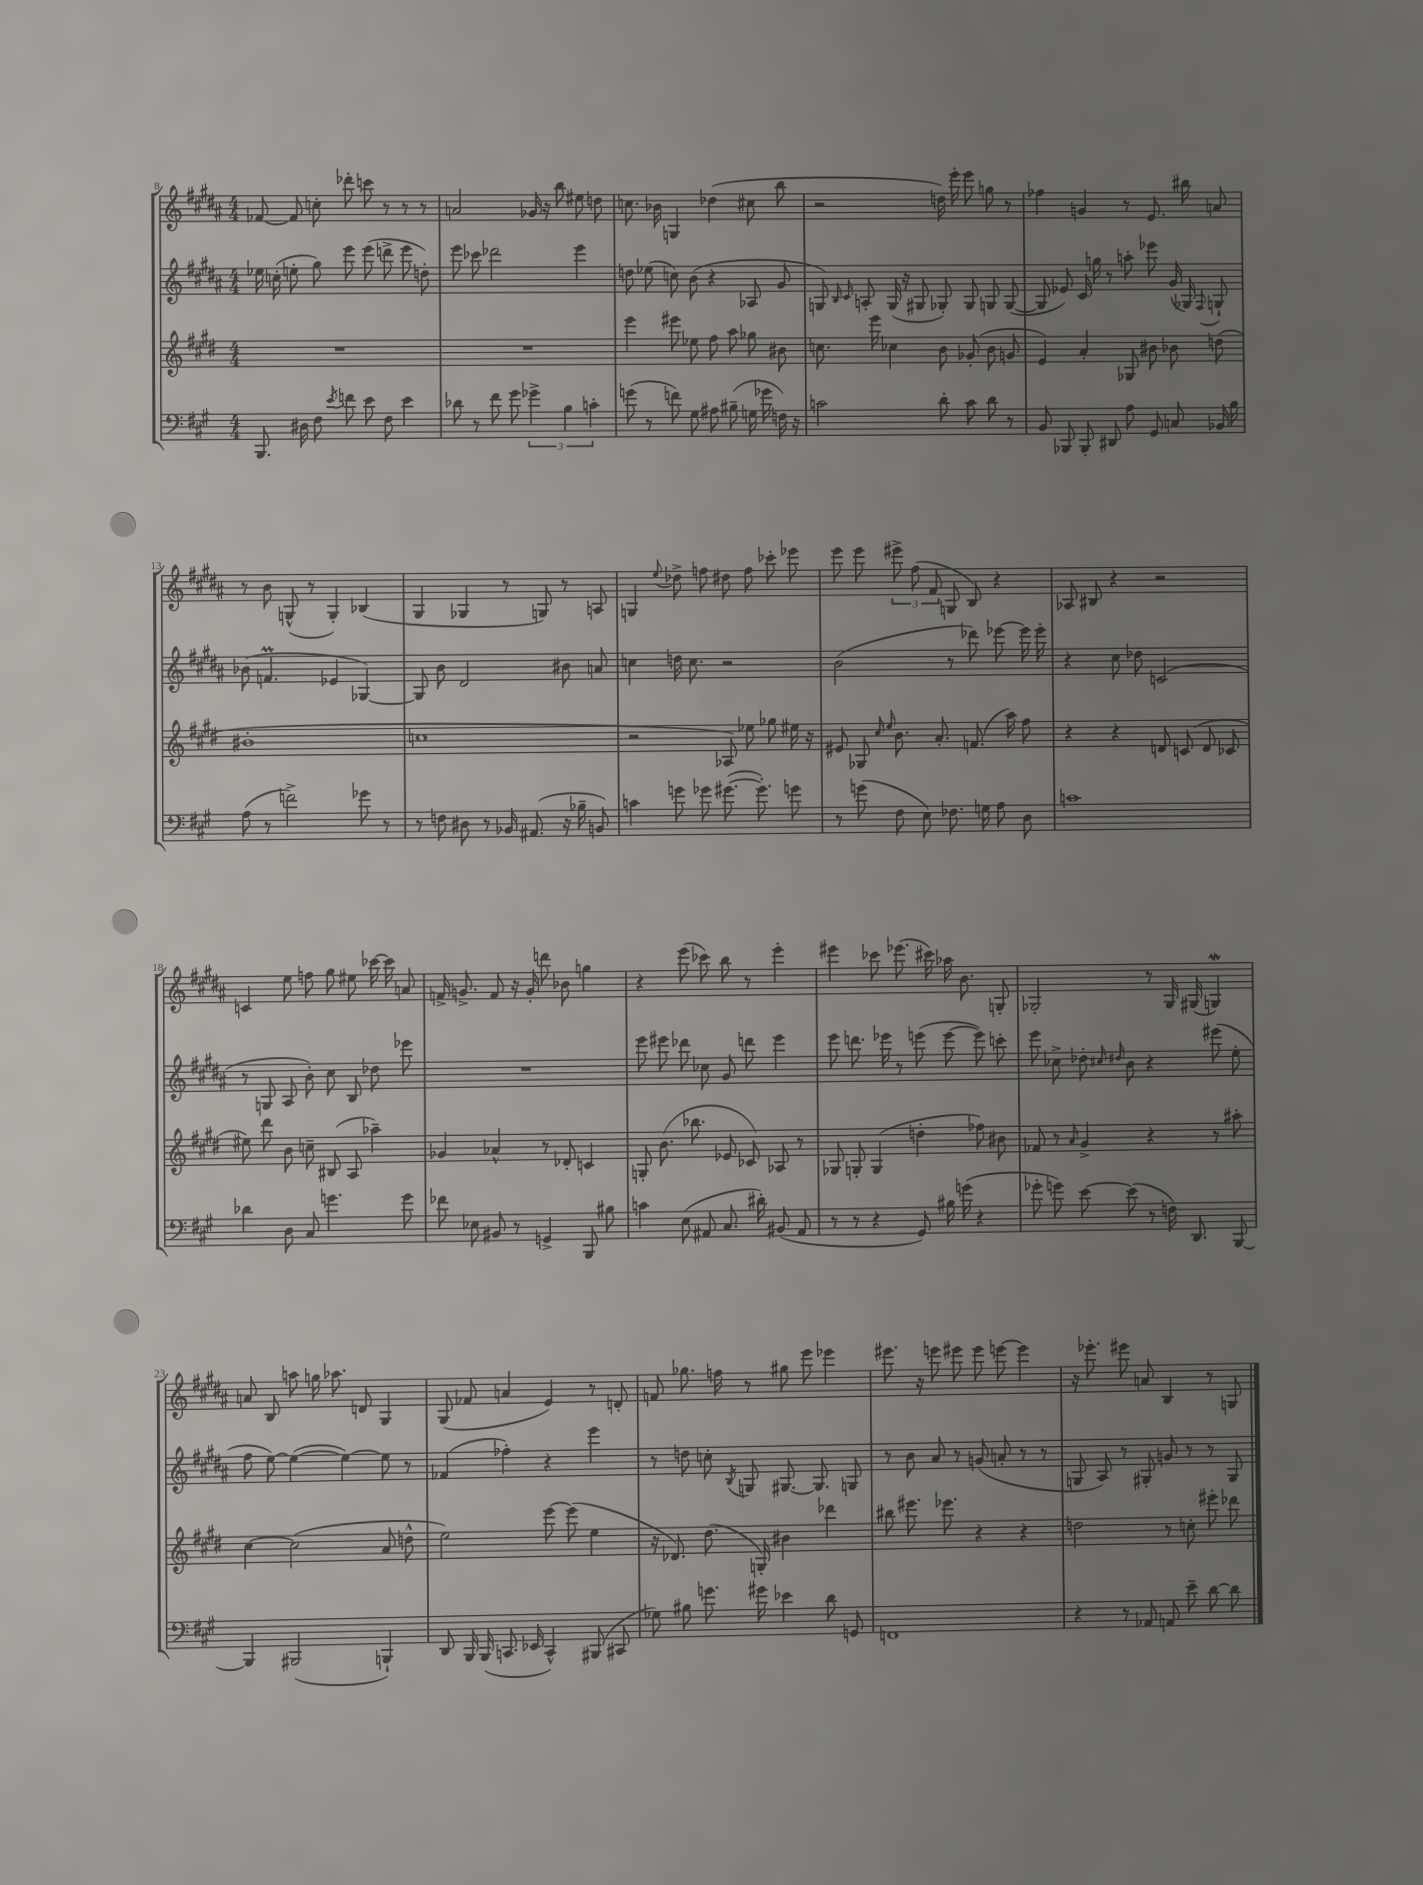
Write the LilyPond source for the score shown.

<<
\new StaffGroup <<
\new Staff = "s0" {
    \clef treble \key b \major \numericTimeSignature \time 4/4
    \autoBeamOff fes'8~ fes'8 c''8-. des'''8-. c'''8 r8 r8 r8 |
    a'2 ges'16 r16 b''8 eis''8 d''8 |
    c''8. bes'16 g4 des''4( cis''8 b''8 |
    r2 d''16) e'''16-. e'''8 g''8 r8 |
    fes''4 g'4 r8 e'8. bis''16 a'8 |
    r8 b'8 g8-^( r8 g4-.) bes4( |
    gis4 ges4 r8 g8) r8 a8 |
    g4 \appoggiatura { e''8 } des''8-> f''8 dis''8 f''8 ces'''8-. ees'''8 |
    e'''8 e'''8 \tuplet 3/2 { eis'''8-> fis''8( fis'8 } g8 b8) r4 |
    aes8 bis8 r4 r2 |
    c'4 e''8 f''8 gis''8 eis''8 ces'''16~ ces'''16 a'8 |
    f'16-> g'8.-> f'8 r16 g'16-. d'''8 bes'8 g''4 |
    r4 e'''8( ces'''8) b''8 r8 e'''4-. |
    eis'''4 ces'''8 ees'''8.( cis'''16) aes''16 b'8. g8-. |
    ges2-. r8 ges16 gis16( g4\mordent) |
    a'8 b8 a''8 g''16 aes''8. d'8 gis4 |
    gis8( fes'8 a'4 e'4) r8 d'8-. |
    f'8 ges''8. f''16 r8 gis''8 e'''8 ees'''4 |
    eis'''8. r16 e'''8 eis'''8 eis'''8 e'''8~ e'''4 |
    r16 ees'''8.-. eis'''8 a'8 b4 r8 g8 \bar "|." |
}
\new Staff = "s1" {
    \clef treble \key b \major \numericTimeSignature \time 4/4
    \autoBeamOff ees''16 c''16-.( e''8-. gis''8) e'''8 e'''8( d'''8-> e'''8 d''8-.) |
    e'''8 ces'''8 des'''2 e'''4 |
    d''8 ees''8( c''8) b'8( r4 aes8 gis'8 |
    g8) \grace { b16 cis'16 } a8-. g16( r16 gis8 ges8-.) ges8 g8 g8~( |
    g8 ees'8) cis'16 g''16 r8 a''8-. ees'''8 gis'16( ges16) \appoggiatura { fis8 } g8-! |
    bes'8( f'4.\prall ees'4 ges4~) |
    ges8 b'8 dis'2 bis'8 a'8 |
    c''4 d''16 c''8. r2 |
    b'2( r8 des'''8) ees'''8~ ees'''16 ees'''16-. |
    r4 cis''8 des''8 c'2( |
    r8 g8 ais8 b'8-.) cis''8 b8 des''8 ees'''8 |
    R1 |
    e'''8 eis'''8 des'''8 ces''8 gis'8 d'''8 eis'''4 |
    e'''8 d'''8. ees'''16 r8 e'''8( e'''8~ e'''8) c'''8-. |
    e'''8 ces''8-> des''8-. \grace { cis''16 dis''16 } b'8 r4 eis'''8( e''8-. |
    fis''8 e''8~) e''4~( e''4~) e''8 r8 |
    fes'4( fes''4-.) r4 e'''4 |
    r8 d''8 c''8-. \acciaccatura { b8 } g8 gis8.~ gis8. g8 |
    r8 b'8 ais'8 r8 g'8( a'8-. r8 r8 |
    g8 ais8) r8 gis8-. g'8 r8 r8 gis8 \bar "|." |
}
\new Staff = "s2" {
    \clef treble \key e \major \numericTimeSignature \time 4/4
    \autoBeamOff R1 |
    R1 |
    e'''4 eis'''8 ees''8 fis''8 a''8 ges''8 bis'8 |
    c''8. e'''16 ces''4 b'8 ges'8-.( b'8 g'8 |
    e'4) a'4-. ges8 bis'8 bes'8 d''8( |
    bis'1-. |
    c''1 |
    r2 aes8) ees''8 ges''8 eis''16 r16 |
    eis'8 ges8 \grace { cis''16 e''16 } b'8. a'8.-. f'8.( a''16) fis''8 |
    r4 r4 d'8 c'8( d'8 ces'8 |
    eis''8) dis'''8 b'8 c''8-- bis8( a8 aes''4--) |
    ges'4 aes'4-^ r8 des'8-. c'4 |
    g8-. b'8.( bes''8. ees'8 ces'8) aes8 r8 |
    ges8 g8-. g4( d''4-. fes''8) bis'8 |
    fes'8 r8 \grace { a'16 } gis'4-> r4 r8 ais''8-. |
    cis''4~ cis''2( a'8 d''8-^ |
    e''2) e'''8~ e'''8( e''4 |
    r16 des'8.) dis''8.( g16-.) bis'4 des'''4 |
    bis''8 eis'''8. ees'''8. r4 r4 |
    d''2 r8 c''8-. eis'''8-. des'''8 \bar "|." |
}
\new Staff = "s3" {
    \clef bass \key a \major \numericTimeSignature \time 4/4
    \autoBeamOff b,,8. dis16 fis8 \acciaccatura { e'8 } f'8 e'8 fis8 e'4 |
    des'8 r8 fis'8 gis'8 \tuplet 3/2 { ges'4-> b4 c'4-. } |
    g'8( r8 f'8) gis8 ais8 bis8--( g16 ges'16 f16) r16 |
    c'2 d'8-. c'8 d'8 r8 |
    b,8 bes,,8 bes,,8-. dis,8 a8 gis,8 c8 bes,16 b16 |
    a8( r8 f'2->) ges'8 r8 |
    r8 f8 dis8 r8 bes,16 ais,8.( r16 bes16-- b,8) |
    c'4 g'8 ges'8 gis'8.~( gis'8.-.) g'8 |
    r8 g'8( fis8 e8) fes8. g16 a8 d8 |
    c'1 |
    des'4 d8 cis8 g'4. g'8 |
    fes'8 ees8 bis,8 r8 g,4-> b,,8 bis8 |
    c'4 e8( ais,8 cis8. dis'16-.) bis,8( ais,8 |
    r8 r8 r4 gis,8) bis16 g'16( r4 |
    ges'8-. g'8) e'8~ e'8( r8 f16) d,8. b,,8~ |
    b,,4 bis,,2( b,,4-!) |
    d,8 b,,16 b,,16( c,8. ees,16 c,4-^) bis,,8( cis,8 |
    ges8) bis8 g'8. gis'16 ees'4 d'8 g,8 |
    f,1 |
    r4 r8 aes,8 a,8 e'8-- d'8~ d'8 \bar "|." |
}
>>
>>
\layout { \context { \Score currentBarNumber = #8 } }
